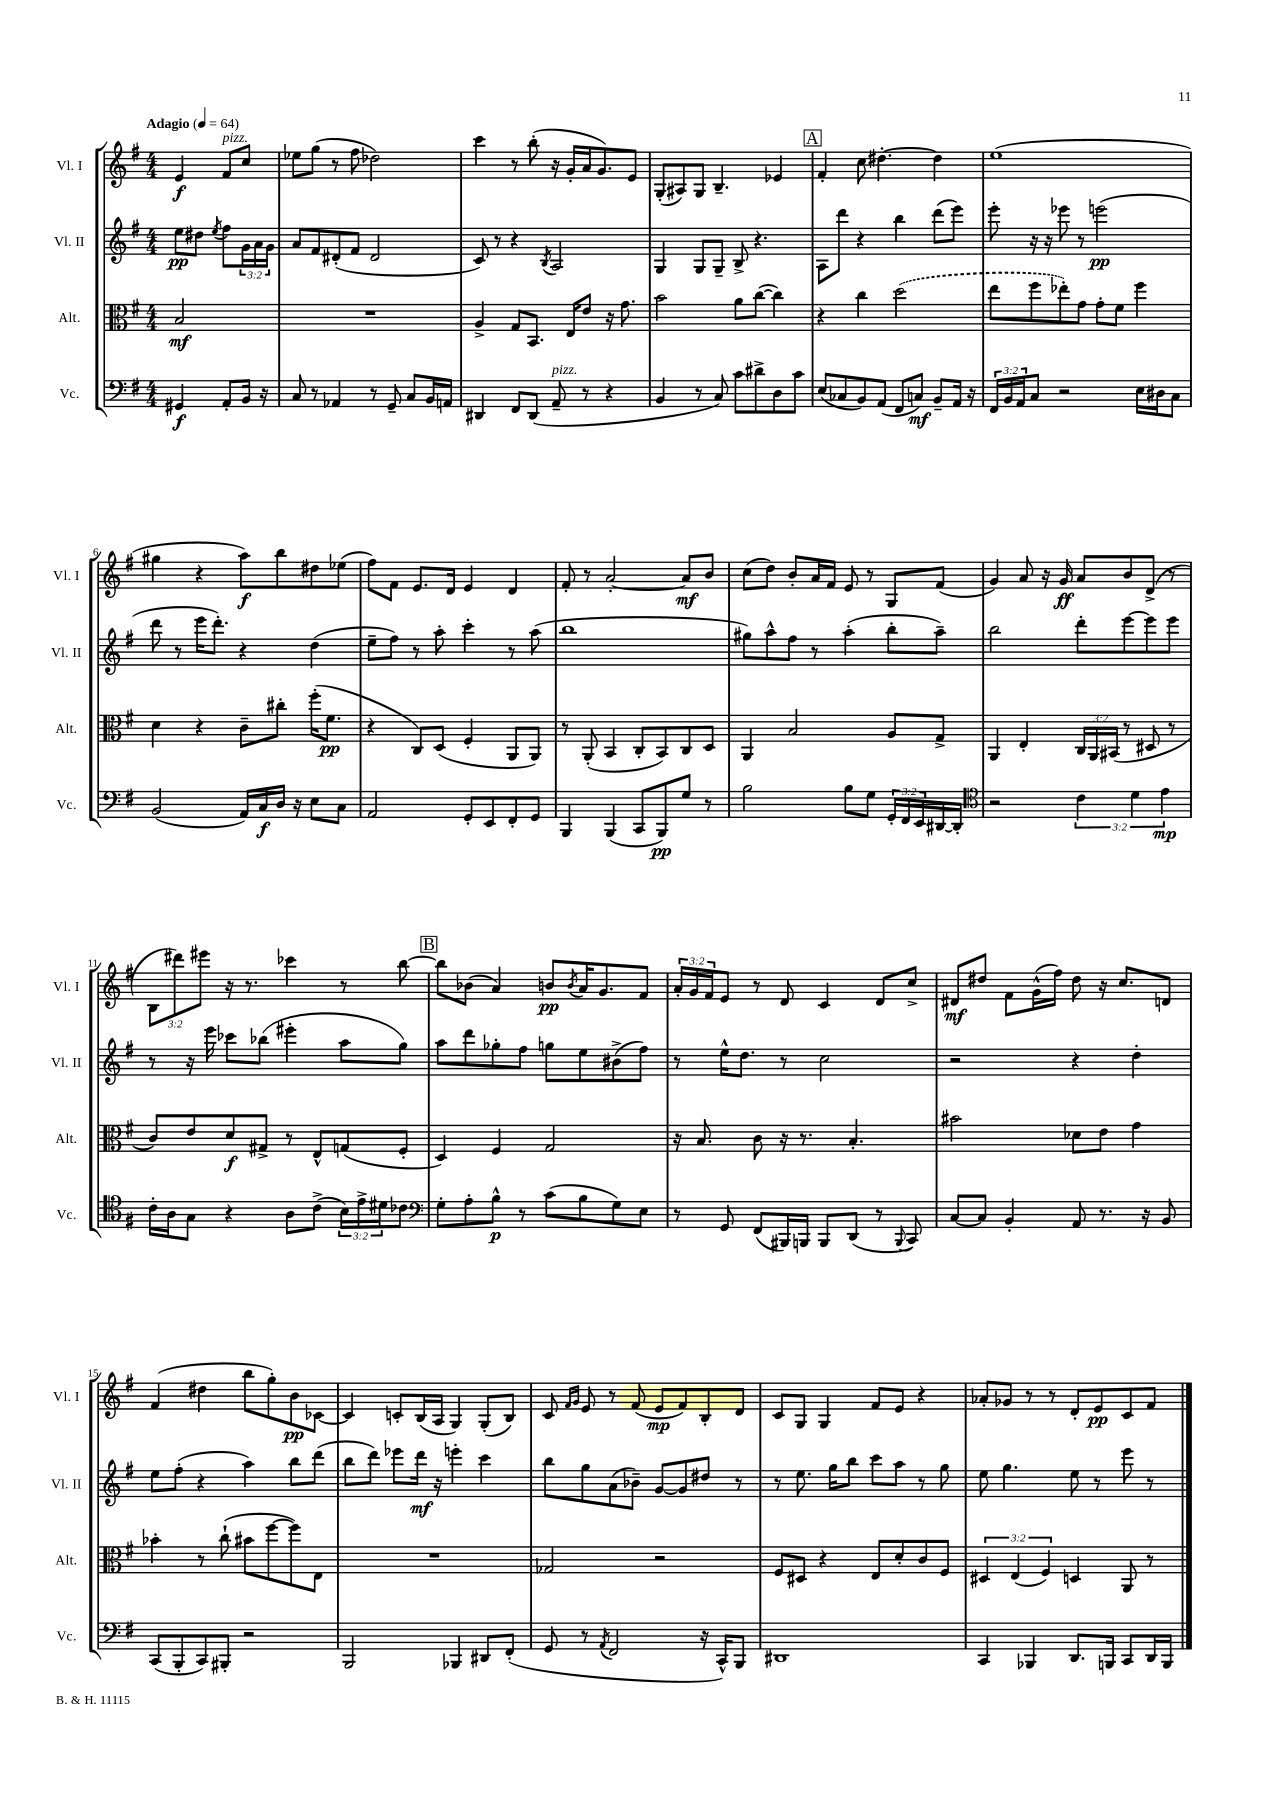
<<
\new StaffGroup <<
\new Staff = "s0" \with { instrumentName = "Vl. I" shortInstrumentName = "Vl. I" } {
    \clef treble \key g \major \numericTimeSignature \time 4/4 \override Staff.TupletNumber.text = #tuplet-number::calc-fraction-text \partial 2 \tempo "Adagio" 4 = 64
    e'4\f fis'8^\markup { \italic "pizz." } c''8 |
    ees''8 g''8( r8 fis''8 des''2) |
    c'''4 r8 b''8-.( r16 g'16-. a'16 g'8.) e'8 |
    g8-.( ais8) g8 b4.-- ees'4 |
    \mark \markup { \box "A" } fis'4-. c''8 dis''4.~-. dis''4 |
    e''1( |
    gis''4 r4 a''8\f) b''8 dis''8 ees''8( |
    fis''8) fis'8 e'8. d'16 e'4 d'4 |
    fis'8-. r8 a'2~-. a'8\mf b'8 |
    c''8( d''8) b'8-. a'16 fis'16 e'8 r8 g8 fis'8( |
    g'4) a'8 r16 g'16\ff a'8 b'8 d'8->( r8 |
    \tuplet 3/2 { b8 dis'''8) eis'''8 } r16 r8. ces'''4 r8 b''8~ |
    \mark \markup { \box "B" } b''8 bes'8( a'4) b'8\pp \acciaccatura { b'8 } a'16 g'8. fis'8 |
    \tuplet 3/2 { a'16-. g'16 fis'16 } e'8 r8 d'8 c'4 d'8 c''8-> |
    dis'8\mf dis''8 fis'8 g'16-^( fis''16) dis''8 r16 c''8. d'8 |
    fis'4( dis''4 b''8 g''8-.) b'8\pp ces'8~ |
    ces'4 c'8-. b16( a16 g4) g8-.( b8) |
    c'8 \grace { fis'16 g'16 } e'8 r8 fis'8( e'8\mp fis'8) b8-. d'8 |
    c'8 g8 g4 fis'8 e'8 r4 |
    aes'8-. ges'8 r8 r8 d'8-. e'8\pp c'8 fis'8 \bar "|." |
}
\new Staff = "s1" \with { instrumentName = "Vl. II" shortInstrumentName = "Vl. II" } {
    \clef treble \key g \major \numericTimeSignature \time 4/4 \override Staff.TupletNumber.text = #tuplet-number::calc-fraction-text \partial 2
    e''8\pp dis''8 \acciaccatura { e''8 } fis''8 \tuplet 3/2 { g'16 a'16 g'16 } |
    a'8 fis'8 dis'8-.( fis'8 dis'2 |
    c'8) r8 r4 \acciaccatura { b8 } a2 |
    g4 g8 g8-- b8-> r4. |
    \mark \markup { \box "A" } a8 d'''8 r4 b''4 d'''8( e'''8) |
    e'''8-. r16 r16 ees'''8 r8 e'''2\pp( |
    d'''8 r8 e'''16 d'''8.-.) r4 d''4( |
    e''8-- fis''8) r8 a''8-. c'''4-. r8 a''8( |
    b''1 |
    gis''8) a''8-^ fis''8 r8 a''4-.( b''8-. a''8--) |
    b''2 d'''8-. e'''8~ e'''8 e'''8 |
    r8 r16 e'''16 ces'''8 bes''8( eis'''4-. a''8 g''8) |
    \mark \markup { \box "B" } a''8 d'''8 ges''8-. fis''8 g''8 e''8 bis'8->( fis''8) |
    r8 e''16-^ d''8. r8 c''2 |
    r2 r4 d''4-. |
    e''8 fis''8-.( r4 a''4) b''8 d'''8( |
    b''8 d'''8) ees'''8 d'''16\mf r16 e'''4-. c'''4 |
    b''8 g''8 a'8( bes'8--) g'8~ g'8 dis''8 r8 |
    r8 e''8. g''16 b''8 c'''8 a''8 r8 g''8 |
    e''8 g''4. e''8 r8 e'''8 r8 \bar "|." |
}
\new Staff = "s2" \with { instrumentName = "Alt." shortInstrumentName = "Alt." } {
    \clef alto \key g \major \numericTimeSignature \time 4/4 \override Staff.TupletNumber.text = #tuplet-number::calc-fraction-text \partial 2
    b2\mf |
    R1 |
    a4-> g8 b,8. e16 e'8 r16 g'8. |
    b'2 a'8 c''8~( c''4) |
    \mark \markup { \box "A" } r4 c''4 \once \slurDashed d''2( |
    e''8 fis''8 ees''8-.) g'8 g'8-. fis'8 fis''4 |
    d'4 r4 c'8-- cis''8-. fis''16-.( fis'8.\pp |
    r4 c8) d8( fis4-. a,8 a,8) |
    r8 a,8-.( b,4 c8-. b,8) c8 d8 |
    a,4 b2 a8 g8-> |
    a,4 e4-. \tuplet 3/2 { c16 a,16 bis,16( } r8 dis8 r8 |
    c'8) e'8 d'8\f gis8-> r8 e8-^ g8( fis8-. |
    \mark \markup { \box "B" } d4) fis4 g2 |
    r16 b8. c'8 r16 r8. b4.-. |
    bis'2 des'8 e'8 g'4 |
    bes'4-. r8 c''8-!( bis'8 fis''8~ fis''8) e8 |
    R1 |
    ges2 r2 |
    fis8 dis8 r4 e8 d'8-. c'8 fis8 |
    \tuplet 3/2 { dis4 e4( fis4) } d4 a,8 r8 \bar "|." |
}
\new Staff = "s3" \with { instrumentName = "Vc." shortInstrumentName = "Vc." } {
    \clef bass \key g \major \numericTimeSignature \time 4/4 \override Staff.TupletNumber.text = #tuplet-number::calc-fraction-text \partial 2
    gis,4\f a,8-. b,16 r16 |
    c8 r8 aes,4 r8 g,8-- c8 b,16 a,16 |
    dis,4 fis,8 dis,8( a,8--^\markup { \italic "pizz." } r8 r4 |
    b,4 r8 c8) c'8 dis'8-> d8 c'8 |
    \mark \markup { \box "A" } e8( ces8 b,8) a,8( fis,8 c8\mf) b,8-- a,16 r16 |
    \tuplet 3/2 { fis,16 b,16 a,16 } c8 r2 e16 dis16 c8 |
    b,2( a,16) c16\f d16 r16 e8 c8 |
    a,2 g,8-. e,8 fis,8-. g,8 |
    b,,4 b,,4( c,8 b,,8\pp) g8 r8 |
    b2 b8 g8 \tuplet 3/2 { g,16-. fis,16 e,16 } dis,16~ dis,16-. |
    \clef tenor r2 \tuplet 3/2 { c'4 d'4 e'4\mp } |
    c'16-. a16 g8 r4 a8 c'8->( \tuplet 3/2 { b16) e'16-> dis'16 } ces'8 |
    \mark \markup { \box "B" } \clef bass g8-. a8-. b8-^\p r8 c'8( b8 g8) e8 |
    r8 g,8 fis,8( bis,,16) b,,16 b,,8 d,8( r8 \appoggiatura { b,,8 } c,8) |
    c8~ c8 b,4-. a,8 r8. r16 b,8 |
    c,8( b,,8-. c,8) bis,,8-. r2 |
    b,,2 bes,,4 dis,8 fis,8-.( |
    g,8 r8 \acciaccatura { a,8 } fis,2 r16 c,16-^) b,,8 |
    dis,1 |
    c,4 bes,,4 d,8. b,,16 c,8 d,16 b,,16 \bar "|." |
}
>>
>>
